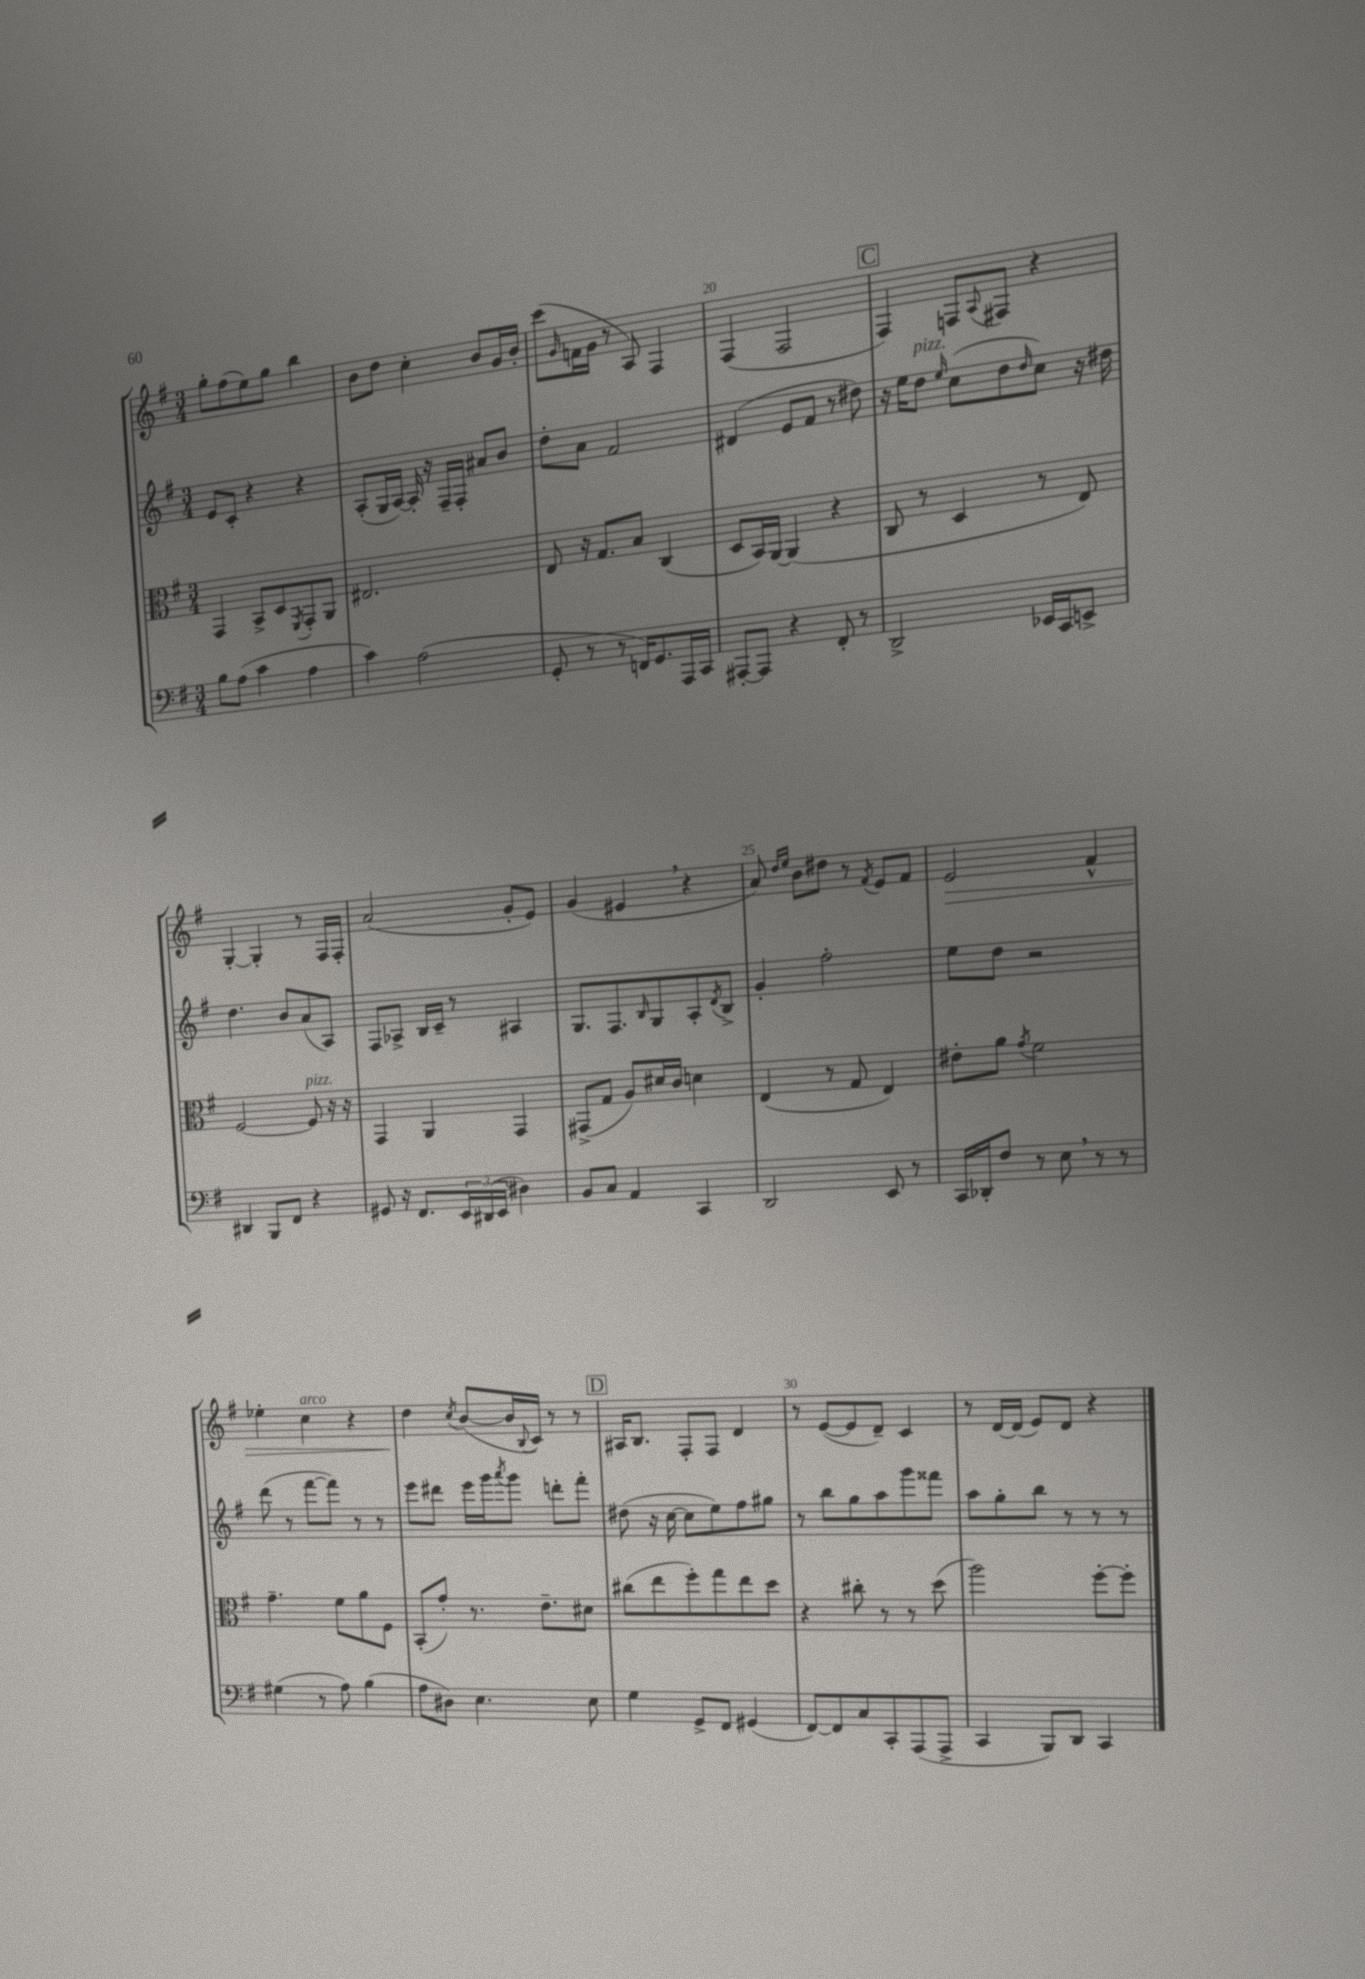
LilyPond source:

<<
\new StaffGroup <<
\new Staff = "s0" {
    \clef treble \key g \major \numericTimeSignature \time 3/4
    g''8-. fis''8( e''8) g''8 b''4 |
    b'8 d''8 c''4-. b'8 g'16 b'16-. |
    c'''8( \grace { g'16 } f'16 g'16 r8 a8) fis4 |
    fis4( fis2 |
    \mark \markup { \box "C" } fis4) f8 \appoggiatura { a8 } fis8 r4 |
    g4~-. g4-. r8 fis16 fis16-. |
    a'2( g'8-. e'8) |
    g'4( eis'4 \breathe r4 |
    a'8) \grace { d''16 e''16 } b'8 dis''8 r8 \acciaccatura { fis'8 } e'8 fis'8 |
    e'2\> fis'4-^ |
    ees''4-. c''4^\markup { \italic "arco" } r4 |
    d''4\! \acciaccatura { c''8 } b'8~( b'16 \appoggiatura { b8 } c'16) r8 r8 |
    \mark \markup { \box "D" } ais16 b8. fis8-. fis8 d'4 |
    r8 e'8~( e'8 d'8--) c'4 |
    r8 d'16~ d'16( e'8) d'8 r4 \bar "|." |
}
\new Staff = "s1" {
    \clef treble \key g \major \numericTimeSignature \time 3/4
    e'8 c'8-. r4 r4 |
    a8-.( g16 a16~) a16-. r16 fis16-- fis16-. ais'8 b'8 |
    d''8-. a'8 fis'2 |
    dis'4( e'8 fis'8 r8 dis''8) |
    \mark \markup { \box "C" } r16 e''16 d''8^\markup { \italic "pizz." } \grace { e''16 } c''8( d''8 \grace { d''16 } c''8) r16 dis''16 |
    d''4. b'8 a'8( a8) |
    fis8 aes8-> b16 c'16-- r8 ais4 |
    g8. fis8. \grace { b16 } g8 a8-. \acciaccatura { d'8 } b8-> |
    g'4-. fis''2-. |
    e''8 d''8 r2 |
    d'''8( r8 fis'''8~ fis'''8) r8 r8 |
    e'''8 dis'''8 e'''16 g'''16 \acciaccatura { a'''8 } g'''8 d'''8-. fis'''8-. |
    \mark \markup { \box "D" } dis''8( r16 c''16~ c''8 e''8) fis''8 gis''8 |
    r8 b''8 g''8 a''8 g'''8 fisis'''8 |
    a''8 g''8-. b''8 r8 r8 r8 \bar "|." |
}
\new Staff = "s2" {
    \clef alto \key g \major \numericTimeSignature \time 3/4
    g,4 b,8-> d8 \acciaccatura { fis,8 } g,8-. a,8 |
    eis2. |
    e8 r16 g8. b8 c4( |
    d8 b,16) a,16~ a,4( r4 |
    \mark \markup { \box "C" } c8 r8 d4 r8 e8) |
    fis2~ fis8^\markup { \italic "pizz." } r16 r16 |
    g,4 a,4 g,4 |
    gis,8->( g8 a8) dis'16 c'16 d'4 |
    e4( r8 g8 e4) |
    eis'8-. a'8 \acciaccatura { g'8 } fis'2 |
    g'4.-- fis'8 a'8 fis8 |
    b,8-.( g'8-.) r8. e'8.-- dis'8 |
    \mark \markup { \box "D" } cis''8( e''8 fis''8-.) g''8 e''8 d''8 |
    r4 cis''8-. r8 r8 d''8( |
    a''2) fis''8~-. fis''8-. \bar "|." |
}
\new Staff = "s3" {
    \clef bass \key g \major \numericTimeSignature \time 3/4
    b8 a8( c'4 a4 |
    c'4) a2( |
    g,8-. r8 r8 f,16) g,8. a,,16 c,16 |
    ais,,8~-. ais,,8 r4 fis,8-. r8 |
    \mark \markup { \box "C" } d,2-> ees,16 c,16 e,8-> |
    dis,4 b,,8 fis,8 r4 |
    gis,8 r16 fis,8. \tuplet 3/2 { e,16 dis,16( e,16 } dis4) |
    b,8 c8 a,4 c,4 |
    d,2 e,8 r8 |
    c,16 des,16-. fis8 r8 e8 \breathe r8 r8 |
    gis4( r8 a8) b4( |
    a8 dis8) e4. e8 |
    \mark \markup { \box "D" } g4 g,8-> fis,8 gis,4( |
    fis,8~) fis,8 c8 c,8-. a,,8( a,,8-> |
    c,4 b,,8) d,8 c,4 \bar "|." |
}
>>
>>
\layout { \context { \Score currentBarNumber = #17 \override BarNumber.break-visibility = ##(#f #t #t) barNumberVisibility = #(every-nth-bar-number-visible 5) } }
